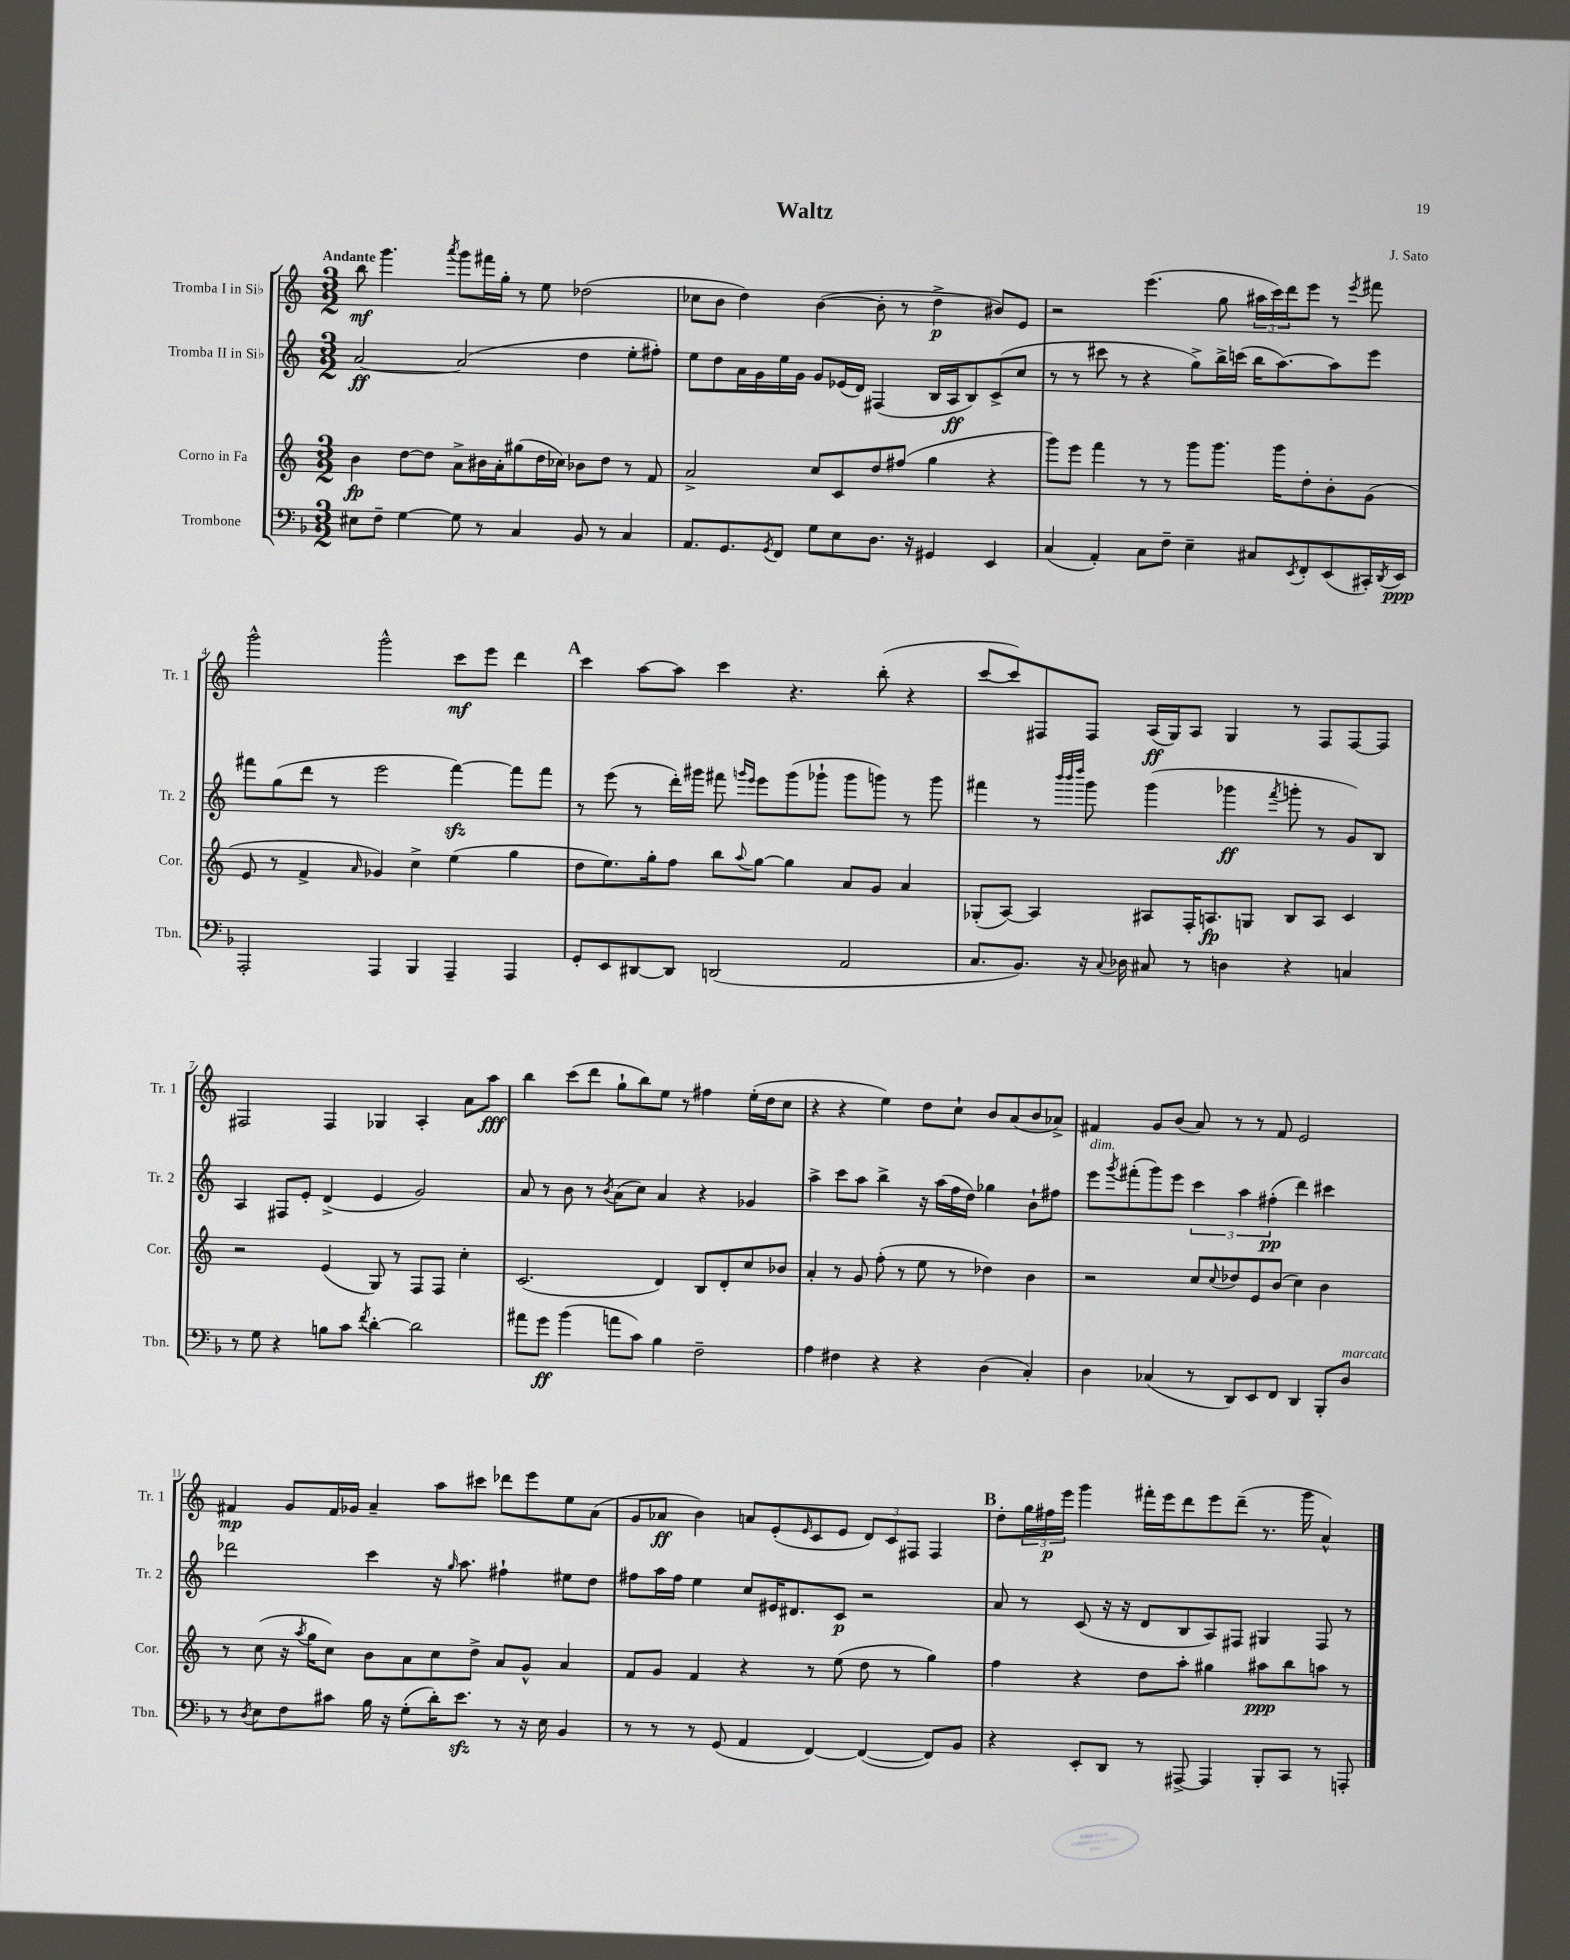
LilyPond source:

\header { title = "Waltz" composer = "J. Sato" }
<<
\new StaffGroup <<
\new Staff = "s0" \with { instrumentName = "Tromba I in Sib" shortInstrumentName = "Tr. 1" } {
    \clef treble \key c \major \numericTimeSignature \time 3/2 \tempo "Andante"
    b''8\mf g'''4. \acciaccatura { a'''8 } g'''8 fis'''16 g''16-. r8 e''8 des''2( |
    ces''8 b'8 d''4) b'4~( b'8-. r8 d''4->\p bis'8) e'8 |
    r2 e'''4.( g''8 \tuplet 3/2 { ais''16 c'''16) d'''16 } e'''8 r8 \acciaccatura { e'''8 } fis'''8 |
    g'''2-^ g'''2-^ c'''8\mf e'''8 d'''4 |
    \mark \markup { \bold "A" } c'''4 a''8~ a''8 c'''4 r4. b''8-.( r4 |
    c'''8~ c'''8) fis8 fis8 a16\ff( g16) a8 g4 r8 fis8 fis8~ fis8 |
    fis2 fis4 ges4 a4-. a'8 a''8\fff |
    b''4 c'''8( d'''8 g''8-! b''8) e''8 r8 fis''4 e''16-.( d''16 c''8 |
    r4 r4 e''4) d''8 c''8-! b'8 a'8( b'8 aes'8->) |
    fis'4 g'8 b'8( a'8) r8 r8 fis'8 e'2 |
    fis'4\mp g'8 fis'16 ges'16 a'4-- a''8 cis'''8 des'''8 e'''8 e''8 a'8( |
    g'8 aes'8\ff b'4) a'8 e'8-.( \grace { e'16 } c'8 e'8 \tuplet 3/2 { d'8) c'8 fis8 } fis4 |
    \mark \markup { \bold "B" } d''8-. \tuplet 3/2 { g''16 fis''16\p e'''16 } g'''4 fis'''16-. e'''16 d'''8 e'''8 d'''8--( r8. g'''16 a'4-^) \bar "|." |
}
\new Staff = "s1" \with { instrumentName = "Tromba II in Sib" shortInstrumentName = "Tr. 2" } {
    \clef treble \key c \major \numericTimeSignature \time 3/2
    a'2~\ff a'2( d''4 e''8-. fis''8-.) |
    e''8 d''8 a'16 g'16 e''16 g'16 g'8 ees'16( d'16) fis4( b16 a16\ff b8) c'8->( c''8 |
    r8 r8 cis'''8 r8 r4 g''8->) b''16-> c'''16( b''16 a''8.~) a''8 e'''8 |
    fis'''8 g''8( d'''8 r8 e'''2 fis'''4~\sfz) fis'''8 fis'''8 |
    \mark \markup { \bold "A" } r8 e'''8( r8 d'''16-.) gis'''16 fis'''8 \grace { g'''16 e'''16 } e'''8 g'''8( ges'''8-! ges'''8 g'''8) r8 g'''8 |
    fis'''4 r8 \grace { b'''32 b'''32 d''''32 } g'''8 g'''4( ges'''4\ff \acciaccatura { fis'''8 } g'''8-. r8 g'8) b8 |
    a4 fis8 e'8-. d'4->( e'4 g'2) |
    a'8 r8 b'8 r8 \acciaccatura { b'8 } a'8( c''8) a'4 r4 ges'4 |
    a''4-> c'''8 a''8 b''4-> r16 a''16( f''16 d''16) ges''4 b'8-! fis''8 |
    e'''8^\markup { \italic "dim." } \acciaccatura { g'''8 } fis'''8-.( g'''8) e'''8 \tuplet 3/2 { c'''4 a''4 fis''4-.\pp( } d'''4) cis'''4 |
    des'''2 c'''4 r16 \grace { g''16 } a''8. fis''4-! eis''8 d''8 |
    fis''8 a''16 fis''16 e''4 c''8 eis'16 dis'8. c'8\p r2 |
    \mark \markup { \bold "B" } a'8 r8 c'8( r16 r16 d'8 b8 a8) fis8 gis4 fis8 r8 \bar "|." |
}
\new Staff = "s2" \with { instrumentName = "Corno in Fa" shortInstrumentName = "Cor." } {
    \clef treble \key c \major \numericTimeSignature \time 3/2
    b'4\fp d''8~ d''8 a'8-> bis'16 a'16-. gis''8( d''16 ces''16) bes'8 d''8 r8 f'8 |
    a'2-> c''8 c'8 d''8 fis''8( g''4 r4 |
    g'''8) e'''8 f'''4 r8 r8 g'''8 g'''8. g'''16 d''8-. b'8-. g'8( |
    e'8 r8 f'4-> \grace { a'16 } ges'4) c''4-> e''4( g''4 |
    \mark \markup { \bold "A" } d''8 e''8.) g''16-. f''8 b''8 \appoggiatura { a''8 } g''8~ g''4 a'8 g'8 a'4 |
    ges8-.( a8~) a4 ais8 f16-. a8.\fp g8 b8 a8 c'4 |
    r2 e'4( g8) r8 f8 f8 c''4-. |
    c'2.( d'4) b8 d'8-. c''8 bes'8 |
    a'4-. r8 g'8 f''8-.( r8 e''8 r8 des''4) b'4 |
    r2 c''8 \appoggiatura { c''8 } des''8 e'8 b'8( c''4) b'4 |
    r8 c''8( r16 \acciaccatura { a''8 } g''16 c''8) b'8 a'8 c''8 d''8-> a'8 g'8-^ a'4 |
    f'8 g'8 f'4 r4 r8 e''8( d''8 r8 g''4) |
    \mark \markup { \bold "B" } f''4 r4 d''8 a''8-. gis''4 ais''8\ppp b''8 a''8 r8 \bar "|." |
}
\new Staff = "s3" \with { instrumentName = "Trombone" shortInstrumentName = "Tbn." } {
    \clef bass \key f \major \numericTimeSignature \time 3/2
    eis8 f8-- g4~ g8 r8 c4 bes,8 r8 c4 |
    a,8. g,8. \acciaccatura { g,8 } f,8 g8 e8 d8. r16 gis,4 e,4 |
    c4( a,4-.) c8 f8-- e4-- cis8 \acciaccatura { e,8 } f,8-. e,8( cis,16-.) \acciaccatura { d,8 } e,16\ppp |
    a,,2-. a,,4 bes,,4 a,,4-- a,,4 |
    \mark \markup { \bold "A" } g,8-. e,8 dis,8~ dis,8 d,2( a,2 |
    c8. bes,8.) r16 \appoggiatura { c8 } des16 cis8 r8 d4 r4 c4 |
    r8 g8 r4 b8 c'8 \acciaccatura { f'8 } d'4~-. d'2 |
    ais'8 g'8\ff bes'4( a'8 c'8) bes4 f2-- |
    a4 fis4 r4 r4 d4( c4-.) |
    d4 ces4( r8 d,8) e,8 f,8 d,4 bes,,8-. d8^\markup { \italic "marcato" } |
    r8 \acciaccatura { d8 } e8 f8 cis'8 bes16 r16 g8-.( d'16-.) e'8.\sfz r8 r16 e16 bes,4 |
    r8 r8 r8 g,8( a,4 f,4~) f,4~( f,8) bes,8 |
    \mark \markup { \bold "B" } r4 e,8-. d,8 r8 ais,,8~-> ais,,4 bes,,8-. c,8 r8 a,,8-. \bar "|." |
}
>>
>>
